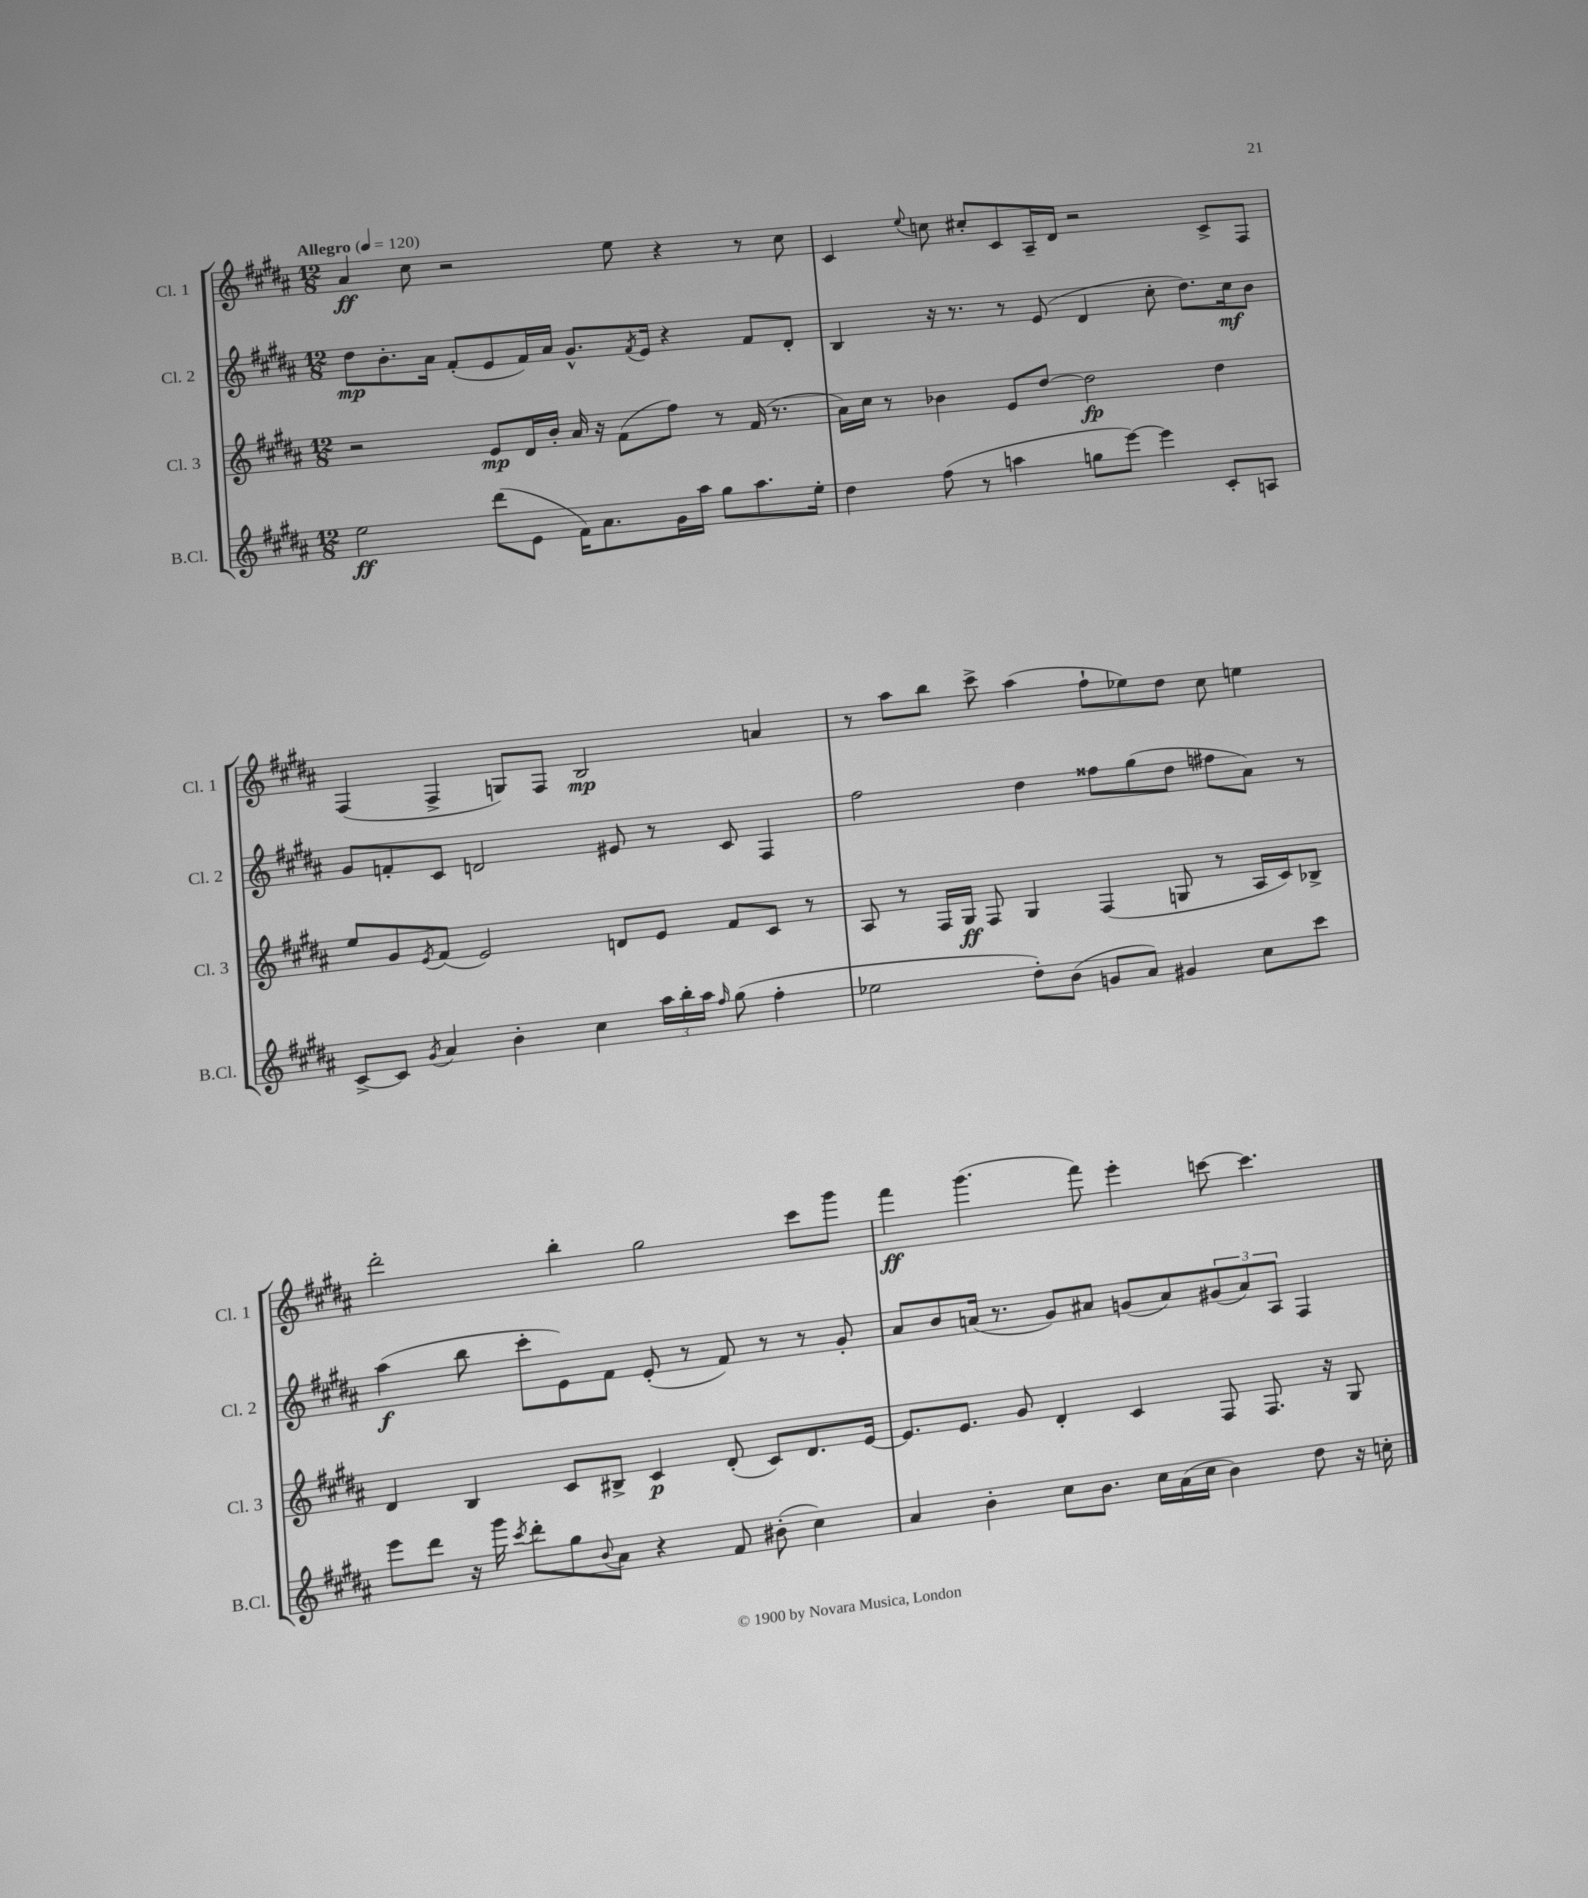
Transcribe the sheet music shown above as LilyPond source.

<<
\new StaffGroup <<
\new Staff = "s0" \with { instrumentName = "Cl. 1" shortInstrumentName = "Cl. 1" } {
    \clef treble \key b \major \numericTimeSignature \time 12/8 \tempo "Allegro" 4 = 120
    ais'4\ff cis''8 r2 e''8 r4 r8 cis''8 |
    cis'4 \appoggiatura { e''8 } c''8 cis''8-. cis'8 ais16-- dis'16 r2 cis'8-> fis8 |
    fis4( fis4-> g8) fis8 b2\mp a'4 |
    r8 ais''8 b''8 cis'''8-> ais''4( fis''8-! ees''8) dis''8 cis''8 e''4 |
    dis'''2-. b''4-. gis''2 cis'''8 gis'''8 |
    fis'''4\ff gis'''4.( fis'''8) e'''4-. c'''8~ c'''4. \bar "|." |
}
\new Staff = "s1" \with { instrumentName = "Cl. 2" shortInstrumentName = "Cl. 2" } {
    \clef treble \key b \major \numericTimeSignature \time 12/8
    dis''8\mp b'8.-. ais'16 fis'8-.( e'8 fis'16) ais'16 gis'8.-^ \acciaccatura { fis'8 } e'16 r4 fis'8 dis'8-. |
    b4 r16 r8. r8 e'8( dis'4 cis''8-. dis''8.) cis''16\mf b'8 |
    gis'8 f'8-. cis'8 d'2 eis'8 r8 cis'8 fis4 |
    fis''2 dis''4 fisis''8 gis''8( dis''8 fis''8 ais'8) r8 |
    ais''4\f( b''8 cis'''8-. e'8) fis'8 e'8-.( r8 fis'8) r8 r8 gis'8-. |
    ais'8 b'8 a'16( r8. gis'8) ais'8 g'8( ais'8) \tuplet 3/2 { gis'8( ais'8) ais8 } fis4 \bar "|." |
}
\new Staff = "s2" \with { instrumentName = "Cl. 3" shortInstrumentName = "Cl. 3" } {
    \clef treble \key b \major \numericTimeSignature \time 12/8
    r2 e'8\mp dis'16 b'16-. ais'16 r16 fis'8( fis''8) r8 fis'16( r8. |
    ais'16) cis''16 r8 bes'4 e'8 dis''8~ dis''2\fp dis''4 |
    e''8 gis'8 \acciaccatura { e'8 } fis'8( e'2) d'8 e'8 fis'8 cis'8 r8 |
    ais8 r8 fis16 gis16\ff fis8 gis4 fis4( g8 r8 ais16 cis'16) bes8-> |
    dis'4 b4 cis'8 bis8-> cis'4\p dis'8-.( cis'8) dis'8. e'16~ |
    e'8. e'8. gis'8 dis'4-. cis'4 fis8 fis8. r16 gis8 \bar "|." |
}
\new Staff = "s3" \with { instrumentName = "B.Cl." shortInstrumentName = "B.Cl." } {
    \clef treble \key b \major \numericTimeSignature \time 12/8
    e''2\ff dis'''8( e'8 fis'16) ais'8. gis'16 ais''16 gis''8 ais''8. e''16-. |
    dis''4 fis''8( r8 a''4 g''8 e'''8~) e'''4 cis'8-. a8 |
    cis'8~-> cis'8 \acciaccatura { gis'8 } ais'4 b'4-. cis''4 \tuplet 3/2 { ais''16 b''16-. ais''16 } \grace { fis''16 } gis''8( fis''4-. |
    ees''2 dis''8-.) b'8( g'8 ais'8) gis'4 cis''8 cis'''8 |
    e'''8 dis'''8 r16 gis'''16 \acciaccatura { cis'''8 } dis'''8-. gis''8 \appoggiatura { b'8 } ais'8 r4 fis'8 bis'8-.( cis''4) |
    ais'4 b'4-. cis''8 b'8. cis''16 ais'16( cis''16 b'4) dis''8 r16 c''16-. \bar "|." |
}
>>
>>
\layout { \context { \Score \remove "Bar_number_engraver" } }
